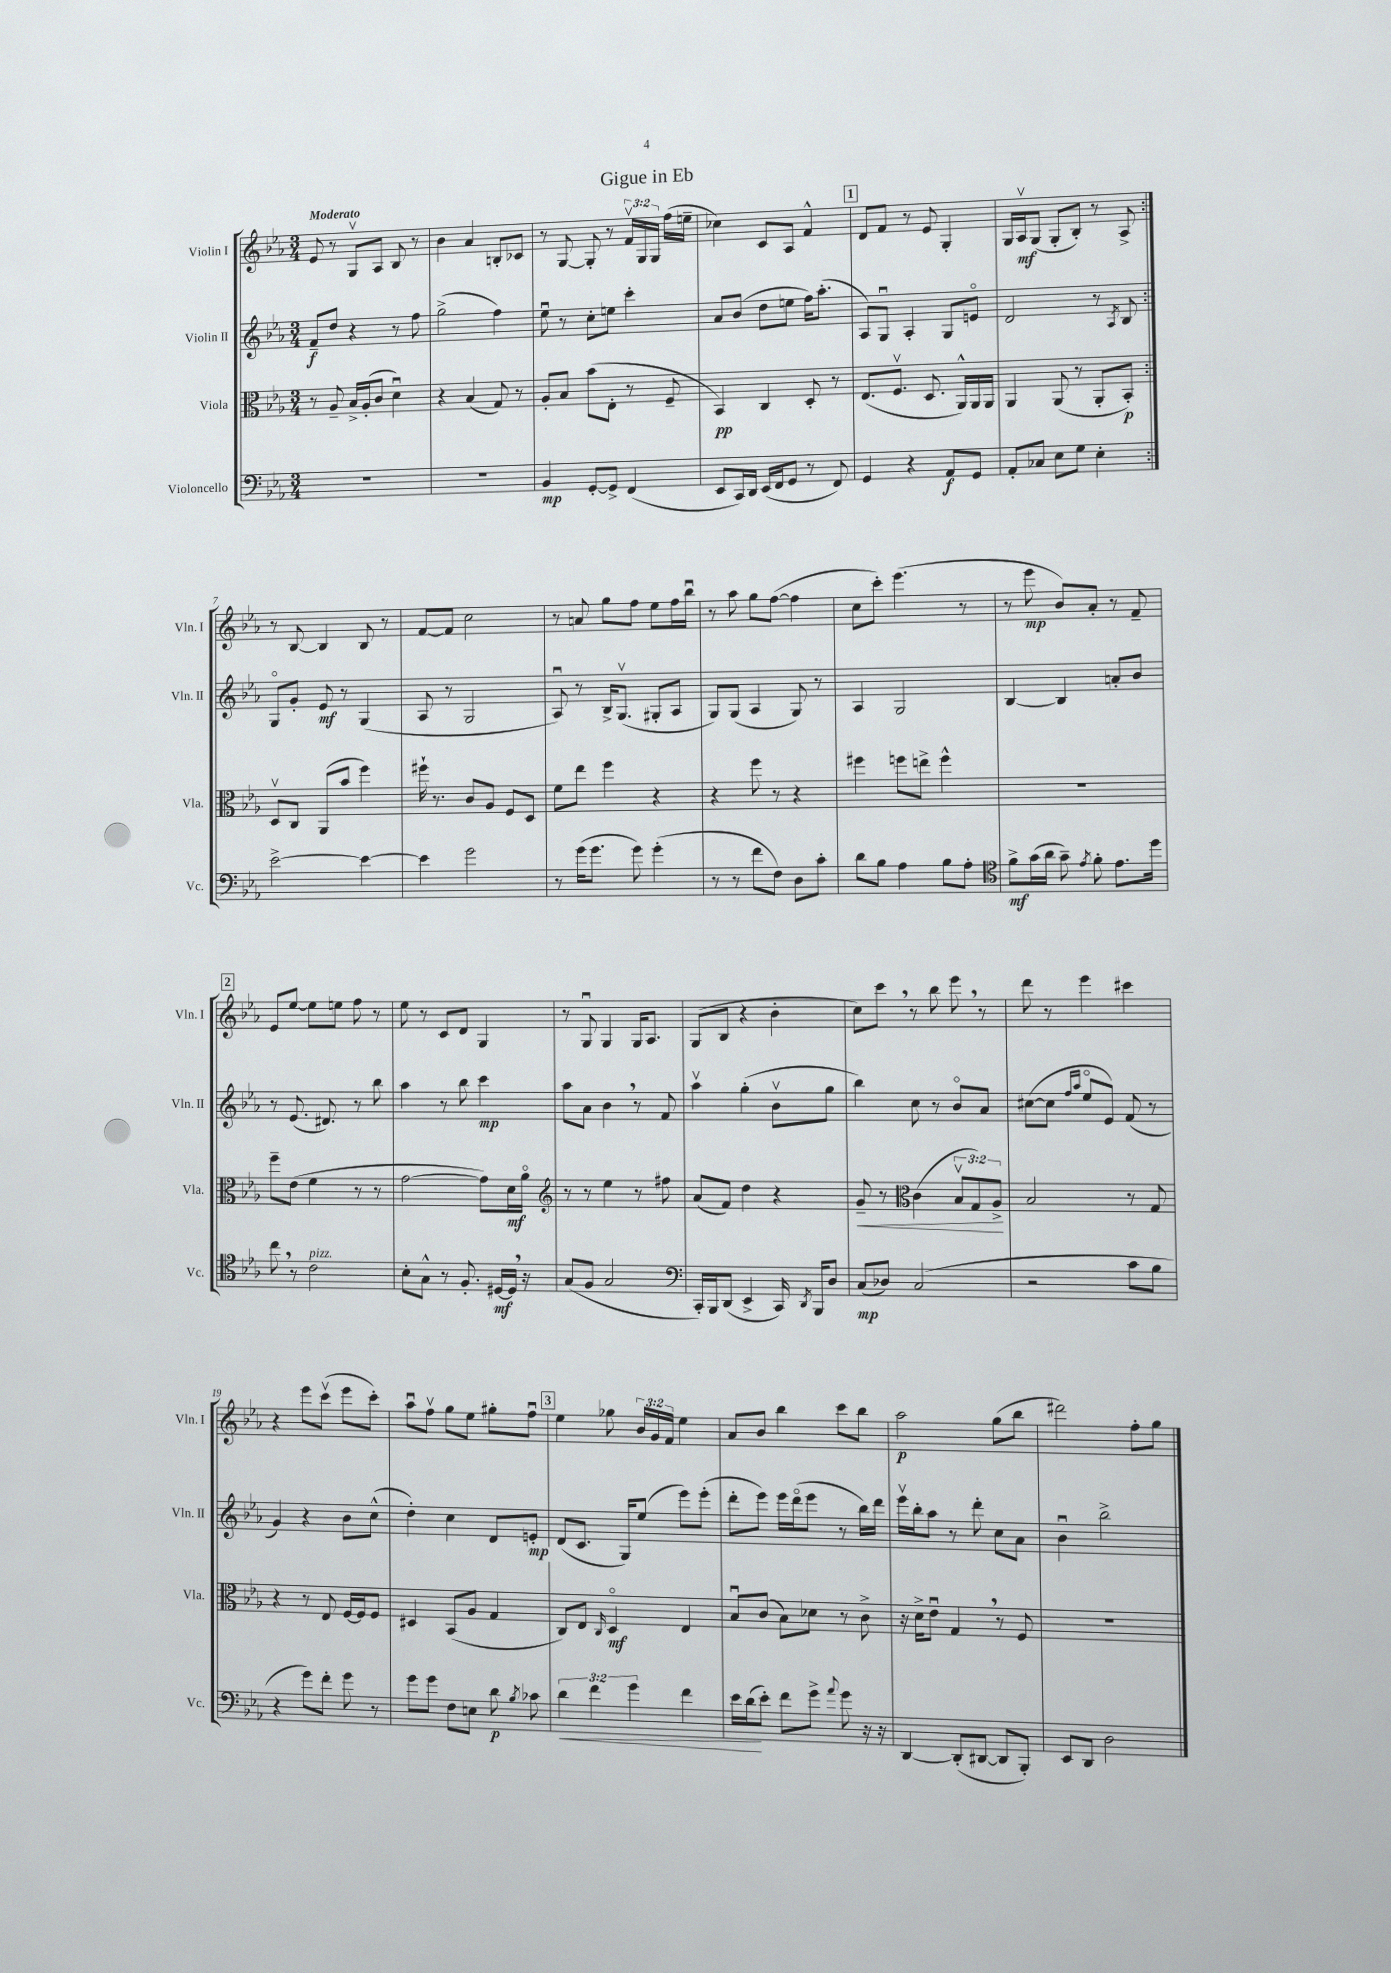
\header { title = "Gigue in Eb" }
<<
\new StaffGroup <<
\new Staff = "s0" \with { instrumentName = "Violin I" shortInstrumentName = "Vln. I" } {
    \clef treble \key ees \major \numericTimeSignature \time 3/4 \override Staff.TupletNumber.text = #tuplet-number::calc-fraction-text \tempo "Moderato"
    \autoBeamOff \repeat volta 2 { ees'8 r8 g8[\upbow aes8] bes8 r8 |
    bes'4 aes'4 b8[-. ces'8] |
    r8 g8~ g8-. r8 \tuplet 3/2 { f'16[\upbow g16 g16] } f''16[( e''16]-- |
    ces''4) c'8[ aes8] f'4-^ |
    \mark \markup { \box "1" } d'8[ f'8] r8 ees'8 g4-. |
    g16[ aes16\upbow\mf g8]( g8[-. bes8]-.) r8 aes8-> | }
    r8 bes8~ bes4 bes8 r8 |
    f'8[~ f'8] c''2 |
    r8 a'8 g''8[ f''8] ees''8[ f''16 bes''16]\downbow |
    r8 aes''8 g''8[ f''8]~( f''4 |
    c''8[ c'''8]-.) ees'''4.( r8 |
    r8 ees'''8\mp bes'8[) aes'8]-. r8 f'8-- |
    \mark \markup { \box "2" } ees'8[ ees''8]~ ees''8[ e''8] f''8 r8 |
    ees''8 r8 c'8[ d'8] g4 |
    r8 g8\downbow g4 g16[ aes8.] |
    g8[( bes8] r4 bes'4-. |
    c''8[) c'''8] \breathe r8 bes''8 ees'''8 \breathe r8 |
    d'''8 r8 ees'''4 cis'''4 |
    r4 ees'''8[ c'''8]\upbow( ees'''8[ c'''8]-.) |
    aes''8[\downbow f''8]\upbow g''8[ ees''8] gis''8[-. f''8]\downbow |
    \mark \markup { \box "3" } ees''4 ges''8 \tuplet 3/2 { bes'16[ g'16 f'16] } ees''4 |
    aes'8[ bes'8] bes''4 c'''8[ bes''8] |
    aes''2\p g''8[( bes''8] |
    dis'''2) f''8[-. g''8] \bar "|." |
}
\new Staff = "s1" \with { instrumentName = "Violin II" shortInstrumentName = "Vln. II" } {
    \clef treble \key ees \major \numericTimeSignature \time 3/4
    \autoBeamOff \repeat volta 2 { f'8[--\f d''8] r4 r8 f''8 |
    g''2->( f''4) |
    ees''8\downbow r8 c''8[-. e''8] c'''4-. |
    aes'8[ bes'8]( d''8[ e''8] f''16[) aes''8.]-.( |
    \mark \markup { \box "1" } aes8[) g8]\downbow aes4-. g8[ e'8]\flageolet |
    d'2 r8 \acciaccatura { aes8 } bes8 | }
    g8[\flageolet g'8]-. ees'8\mf r8 g4( |
    aes8 r8 g2 |
    aes8\downbow) r8 bes16[-> g8.]\upbow( gis8[-. aes8] |
    g8[) g8]( aes4 g8) r8 |
    aes4 g2 |
    bes4~ bes4 a'8[-. bes'8] |
    \mark \markup { \box "2" } r8 ees'8.( dis'8.) r8 bes''8 |
    aes''4 r8 bes''8 c'''4\mp |
    aes''8[ aes'8] bes'4 \breathe r8 f'8 |
    aes''4\upbow g''4-.( bes'8[\upbow g''8] |
    bes''4) c''8 r8 bes'8[\flageolet aes'8] |
    cis''8[~( cis''8] \grace { f''16[ aes''16] } ees''8[\flageolet ees'8]) f'8( r8 |
    g'4) r4 bes'8[ c''8]-^( |
    d''4-.) c''4 d'8[ e'8]-.\mp |
    \mark \markup { \box "3" } d'8[( c'8.] g16[) ees''8]( ees'''8[) ees'''8]-.( |
    d'''8[-. ees'''8]) ees'''16[ d'''16\flageolet( ees'''8] r8 bes''16[) d'''16] |
    ees'''16[\upbow bes''16-. aes''8] r8 d'''8-. c''8[ aes'8] |
    bes'4\downbow bes''2-> \bar "|." |
}
\new Staff = "s2" \with { instrumentName = "Viola" shortInstrumentName = "Vla." } {
    \clef alto \key ees \major \numericTimeSignature \time 3/4 \override Staff.TupletNumber.text = #tuplet-number::calc-fraction-text
    \autoBeamOff \repeat volta 2 { r8 aes8-- bes16[-> aes16-.( c'8] d'4\downbow) |
    r4 bes4( g8) r8 |
    aes8[-. bes8] bes'8[( ees8]-. r8 f8-- |
    bes,4\pp) c4 d8-. r8 |
    \mark \markup { \box "1" } ees8.[( f8.]\upbow d8. aes,16[-^) aes,16 aes,16] |
    aes,4 aes,8( r8 aes,8[-. bes,8]-.\p) | }
    d8[\upbow c8] aes,8[( bes'8] f''4) |
    fis''16-! r8. c'8[ aes8] f8[ d8] |
    f'8[ ees''8] f''4 r4 |
    r4 f''8 r8 r4 |
    fis''4 f''8[ e''8]-> f''4-^ |
    R2. |
    \mark \markup { \box "2" } f''8[-- ees'8]( f'4 r8 r8 |
    g'2~ g'8[) d'16\mf aes'16]\flageolet |
    \clef treble r8 r8 ees''4 r8 fis''8 |
    aes'8[( f'8]) d''4 r4 |
    g'8--\< r8 \clef alto c'4( \tuplet 3/2 { bes8[\upbow g8) aes8]->\! } |
    bes2 r8 g8 |
    r4 r8 ees8 f16[~ f16 f8] |
    dis4 bes,8[( aes8] g4 |
    \mark \markup { \box "3" } c8[) ees8] \grace { c16 } d4\flageolet\mf ees4 |
    bes8[\downbow c'8]( bes8[) des'8] r8 c'8-> |
    r16 d'16[-> ees'8]\downbow g4 \breathe r8 f8 |
    R2. \bar "|." |
}
\new Staff = "s3" \with { instrumentName = "Violoncello" shortInstrumentName = "Vc." } {
    \clef bass \key ees \major \numericTimeSignature \time 3/4 \override Staff.TupletNumber.text = #tuplet-number::calc-fraction-text
    \autoBeamOff \repeat volta 2 { R2. |
    R2. |
    bes,4\mp g,8[~-. g,8]-> f,4( |
    ees,8[ c,16) d,16] ees,16[( f,16 g,8] r8 f,8) |
    \mark \markup { \box "1" } g,4 r4 aes,8[\f g,8] |
    aes,8[-. ces8] ees8[ g8] ees4-. | }
    ees'2~-> ees'4~ |
    ees'4 g'2 |
    r8 g'16[( g'8.] g'8) g'4-.( |
    r8 r8 f'8[ f8]) d8[ c'8]-. |
    d'8[ bes8] aes4 bes8[ aes8]-. |
    \clef tenor f'8[->\mf g'16( aes'16] g'8--) \acciaccatura { ees'8 } f'8-. ees'8.[ d''16] |
    \mark \markup { \box "2" } c''8 \breathe r8 c'2^\markup { \italic "pizz." } |
    bes8[-. g8]-^ r8 f8.-. dis16[~\mf dis16] \breathe r16 |
    g8[( f8] g2 |
    \clef bass c,16[-.) bes,,16 d,8]( ees,4-> c,16) \acciaccatura { d,8 } bes,,16[ d8] |
    c8[\mp( des8]) c2( |
    r2 c'8[ bes8] |
    r4 g'8[) f'8]-. g'8 r8 |
    g'8[ g'8] f8[ e8] d'8\p \acciaccatura { bes8 } ces'8 |
    \mark \markup { \box "3" } \tuplet 3/2 { d'4\< f'4 g'4 } f'4 |
    ees'16[ d'16\!( ees'8]-.) f'8[ g'8]-> \appoggiatura { aes'8 } g'8 r16 r16 |
    d,4~ d,8[-.( dis,8]~ dis,8[ bes,,8]-.) |
    ees,8[ d,8] d2 \bar "|." |
}
>>
>>
